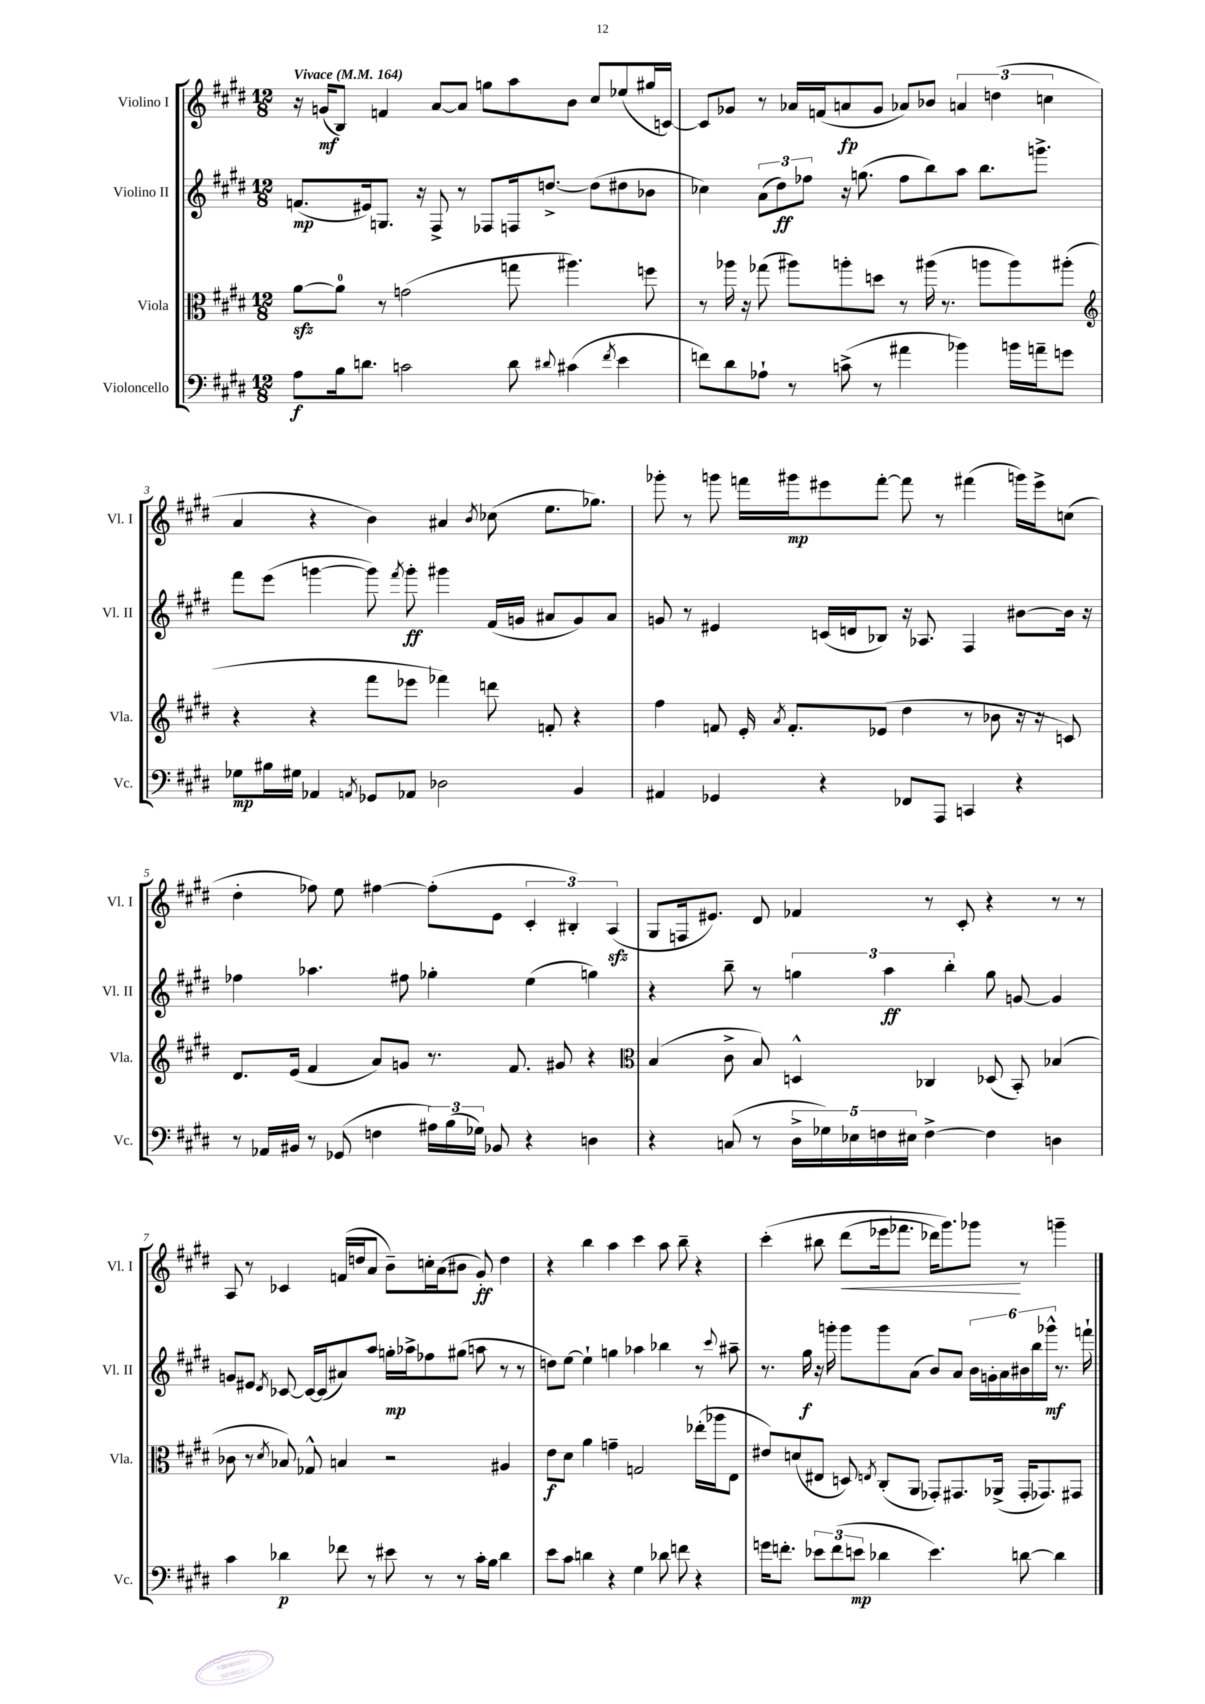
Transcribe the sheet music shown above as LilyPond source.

<<
\new StaffGroup <<
\new Staff = "s0" \with { instrumentName = "Violino I" shortInstrumentName = "Vl. I" } {
    \clef treble \key e \major \numericTimeSignature \time 12/8 \tempo "Vivace" 4 = 164
    \autoBeamOff r16 g'16[\mf( b8]) f'4 a'8[~ a'8] g''8[ a''8 b'8] cis''8[ ees''8( gis''16 c'16]~) |
    c'8[ ges'8] r8 aes'16[ f'16( a'8\fp ges'8] aes'8[) bes'8] \tuplet 3/2 { a'4 d''4( c''4 } |
    a'4 r4 b'4) ais'4 \acciaccatura { b'8 } ces''8( e''8.[ ges''8.]) |
    ges'''8-. r8 g'''8 f'''16[ gis'''16\mp eis'''8 f'''8]~-. f'''8 r8 fis'''4( g'''16[) eis'''16-> c''8]( |
    dis''4-. fes''8) e''8 fis''4~ fis''8[-.( e'8] \tuplet 3/2 { cis'4-. bis4-.) a4\sfz( } |
    gis8[ f16 eis'8.]) dis'8 fes'4 r8 cis'8-. r4 r8 r8 |
    a8 r8 ces'4 f'16[( d''16 a'8] b'8[--) c''16-. a'16( bis'8] gis'8-.\ff) d''4 |
    r4 b''4 a''4 cis'''4 a''8 b''8-- r4 |
    cis'''4-.\( bis''8 dis'''8[\<( ees'''16 fes'''8.] des'''16[) gis'''8.\) ges'''8]\! r8 g'''4-- \bar "|." |
}
\new Staff = "s1" \with { instrumentName = "Violino II" shortInstrumentName = "Vl. II" } {
    \clef treble \key e \major \numericTimeSignature \time 12/8
    \autoBeamOff f'8.[\mp( eis'16) g8.] r16 fis8-> r8 fes8[ f16 d''8.]~-> d''8[( dis''8 bes'8] |
    ces''4) \tuplet 3/2 { a'8[( dis''8\ff) fes''8] } r16 g''8.( fes''8[ b''8) a''8] b''8.[ g'''8.]-> |
    fis'''8[ e'''8]( g'''4~ g'''8) \acciaccatura { fis'''8 } g'''8-.\ff gis'''4 fis'16[( g'16] ais'8[ g'8) ais'8] |
    g'8 r8 eis'4 c'16[( d'16 bes8]) r16 aes8. fis4 bis'8[~ bis'16] r16 |
    fes''4 aes''4. fis''8 ges''4-. e''4( g''4) |
    r4 b''8-- r8 \tuplet 3/2 { g''4 a''4\ff b''4-. } g''8 g'8~ g'4 |
    g'8[ eis'8] \acciaccatura { dis'8 } ces'8~ ces'16[~ ces'16( ais'8) a''8] g''16[-.\mp aes''16-> fes''8 gis''8]( a''8 r8 r8 |
    d''8[) e''8]~ e''4-! g''4 aes''4 bes''4 r8 \appoggiatura { cis'''8 } ais''8-- |
    r8. gis''16\f r16 g'''16-. g'''8[ g'''8 a'8]( b'8[) a'8] \tuplet 6/4 { b'16[ g'16-. a'16 bis'16 b''16 ges'''16]-^\mf } r8. f'''16-! \bar "|." |
}
\new Staff = "s2" \with { instrumentName = "Viola" shortInstrumentName = "Vla." } {
    \clef alto \key e \major \numericTimeSignature \time 12/8
    \autoBeamOff a'8[~\sfz a'8]-0 r8 g'2( g''8 ais''4.) f''8 |
    r8 aes''16 r16 ges''8( ais''8[) a''8-. d''8] r8 ais''16( r8. a''8[ a''8) ais''8]-.( |
    \clef treble r4 r4 fis'''8[ ees'''8] fes'''4) d'''8 f'8-. r4 |
    fis''4 f'8 e'16-. \acciaccatura { a'8 } f'8.[-. ees'8]( dis''4 r8 bes'8 r16 r16 c'8) |
    dis'8.[ e'16]( fis'4 a'8[) g'8] r8. fis'8. gis'8 r4 |
    \clef alto b4( cis'8-> b8) d4-^ ces4 des8( b,8-.) bes4( |
    ces'8 r8 \acciaccatura { dis'8 } bes8) ges8-^ b4 r2 ais4 |
    e'8[\f dis'8] a'4 g'4-- g2 ees''16[-.( aes''16 e8] |
    eis'8[) d'8( eis8] d8) \acciaccatura { e8 } cis8[-.( a,8] ges,8[-.) gis,8. aes,16]->( gis,16[-. ges,8.) gis,8] \bar "|." |
}
\new Staff = "s3" \with { instrumentName = "Violoncello" shortInstrumentName = "Vc." } {
    \clef bass \key e \major \numericTimeSignature \time 12/8
    \autoBeamOff a8[\f b16 d'8.] c'2 d'8 \appoggiatura { dis'8 } cis'4( \acciaccatura { fis'8 } e'4 |
    f'8[) dis'8 aes8]-! r8 c'8->( r8 ais'4 bes'4) b'16[ a'16-- g'8] |
    ges8[\mp bis16 gis16] aes,4 \acciaccatura { a,8 } ges,8[ aes,8] des2 b,4 |
    ais,4 ges,4 r4 fes,8[ a,,8] c,4 r4 |
    r8 aes,16[ bis,16] r8 ges,8( f4 \tuplet 3/2 { ais16[) b16( ges16]) } bes,8 r4 d4 |
    r4 c8( r8 \tuplet 5/4 { dis16[-> ges16) ees16 f16 eis16] } f4~-> f4 d4 |
    cis'4 des'4\p fes'8 r8 eis'8 r8 r8 cis'16[-. b16] des'4 |
    e'8[ cis'8] d'4 r4 gis4 des'8 f'8 r4 |
    g'16[ f'8.]-. \tuplet 3/2 { ees'8[ f'8( e'8]\mp } des'4 e'4.) d'8~ d'4 \bar "|." |
}
>>
>>
